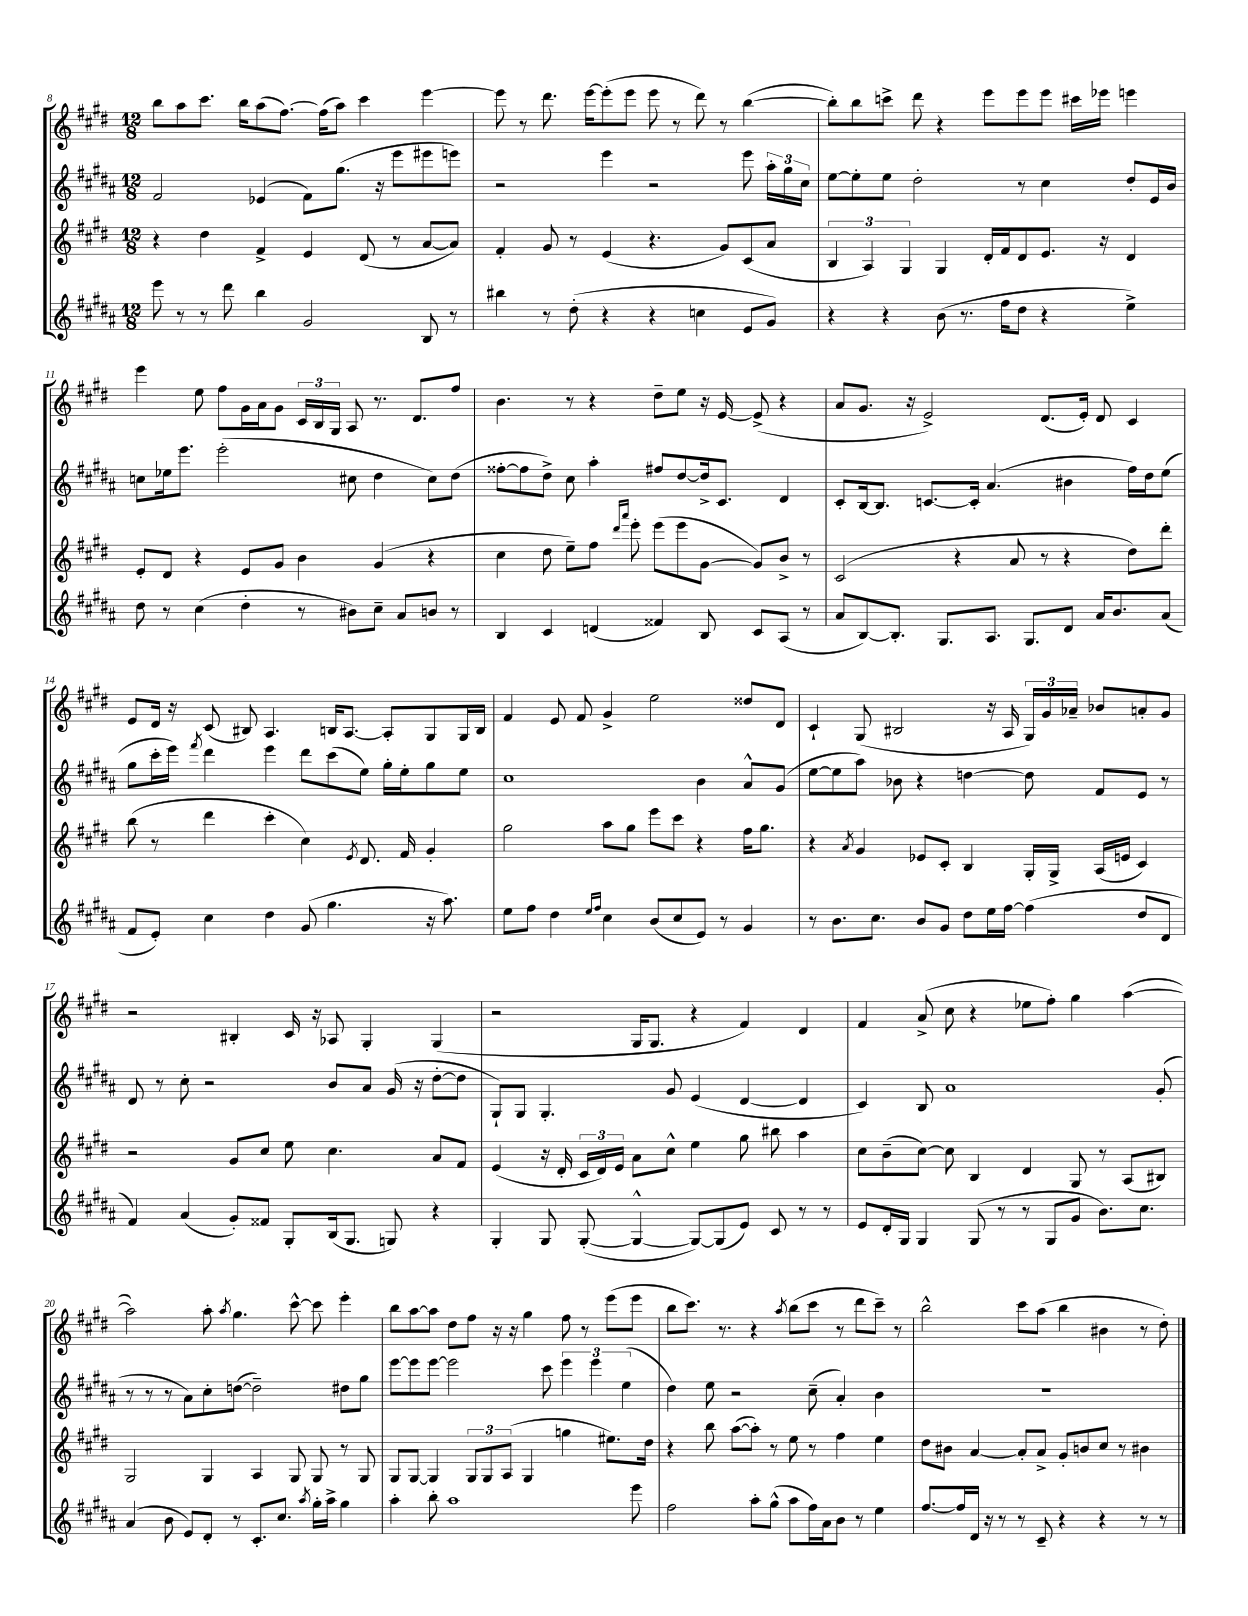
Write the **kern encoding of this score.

**kern	**kern	**kern	**kern
*part4	*part3	*part2	*part1
*staff4	*staff3	*staff2	*staff1
*clefG2	*clefG2	*clefG2	*clefG2
*k[f#c#g#d#a#]	*k[f#c#g#d#]	*k[f#c#g#d#a#]	*k[f#c#g#d#]
*M12/8	*M12/8	*M12/8	*M12/8
=8	=8	=8	=8
8eee\	4r	2f#/	8bb\L
8r	.	.	8aa\
8r	4dd#\	.	8.ccc#\J
8ddd#\	.	.	.
.	.	.	16bb\KL
4bb\	4f#^/	(4e-X/	(8aa\
.	.	.	[8.ff#\J)
2g#/	4e/	8f#\L)	.
.	.	.	(16ff#\KL]
.	.	(8.gg#\J	8aa\J)
.	(8d#/	.	4ccc#\
.	.	16r	.
.	8r	8eee\L	.
8B/	[8a/L	8eee#X\	[4eee\
8r	8a/J])	8eeen\J)	.
=9	=9	=9	=9
4bb#X\	4f#'/	2r	8eee\]
.	.	.	8r
8r	8g#/	.	8.ddd#\
(8dd#'\	8r	.	.
.	.	.	[16eee\KL
4r	(4e/	4eee\	(8eee'\]
.	.	.	8eee\J
4r	4.r	2r	8eee\
.	.	.	8r
4ccn\	.	.	8ddd#\)
.	8g#/L)	.	8r
8e/L	(8c#/	8eee\	([4bb\
8g#/J)	8a/J	24aa#'\LL	.
.	.	24gg#\	.
.	.	24cc#\JJ	.
=10	=10	=10	=10
4r	6B/	[8ee\L	8bb'\L])
.	.	8ee'\]	8bb\
.	6A/)	.	.
4r	.	8ee\J	8cccn^\J
.	6G#/	.	.
.	.	2dd#'\	8ddd#\
(8b\	4G#/	.	4r
8.r	.	.	.
.	16d#'/LL	.	8eee\L
16ff#\KL	16f#/J	.	.
8dd#\J	8d#/	8r	8eee\
4r	8.e/J	4cc#\	8eee\J
.	.	.	16ccc#X\LL
.	16r	.	16eee-X\JJ
4ee^\)	4d#/	8dd#'/L	4eeen\
.	.	16e/L	.
.	.	16b/JJ	.
!!LO:LB:g=z
=11	=11	=11	=11
8dd#\	8e'/L	8ccn\L	4eee\
8r	8d#/J	16ee-X\k	.
.	.	8.eee\J	.
(4cc#\	4r	.	8ee\
.	.	(2eee'\	8ff#\L
4dd#'\	8e/L	.	16g#\L
.	.	.	16a\J
.	8g#/J	.	8g#\J
8r	4b\	.	24c#/LL
.	.	.	24B/
.	.	.	24G#/JJ
8b#X\L)	.	8cc#X\	8A/
8cc#~\J	(4g#/	4dd#\	8.r
8a#/L	.	.	.
.	.	.	8.d#/L
8bn/J	4r	8cc#\L)	.
8r	.	(8dd#\J	8ff#/J
=12	=12	=12	=12
4B/	4cc#\	[8ff##X'\L	4.b\
.	.	8ff##\]	.
4c#/	8dd#\	8dd#^\J)	.
.	8ee~\L)	8cc#\	8r
(4dn/	8ff#\J	4aa#'\	4r
.	16qqddd#/LL	.	.
.	16qqaaa/JJ	.	.
.	8eee'\	.	.
4f##X/)	(8eee\L	8ff#X/L	8dd#~\L
.	8eee\	[8dd#/	8ee\J
8B/	[8g#\J	16dd#^/k]	16r
.	.	8.c#/J	[16e/
8c#/L	8g#/L])	.	(8e^/]
(8A#/J	8b^/J	4d#/	4r
8r	8r	.	.
=13	=13	=13	=13
8a#/L	(2c#/	8c#'/L	8a/L
[8B/)	.	[16B/k	8.g#/J
.	.	8.B/J]	.
8.B'/J]	.	.	.
.	.	.	16r
.	.	[8.cn/L	2e^/)
8.G#/L	.	.	.
.	4r	.	.
.	.	16c'/Jk]	.
8.A#/J	.	(4.a#/	.
.	8a/	.	.
8.G#/L	.	.	.
.	8r	.	(8.d#/L
8d#/J	4r	4b#X\	.
.	.	.	16e'/Jk)
16a#/KL	.	.	8d#/
8.b/	.	.	.
.	8dd#\L)	16ff#\LL)	4c#/
.	.	16dd#\J	.
(8a#/J	8ddd#'\J	(8ee\J	.
!!LO:LB:g=z
=14	=14	=14	=14
8f#/L	(8bb\	8gg#\L	8e/L
8e'/J)	8r	16ccc#'\L	16d#/Jk
.	.	16eee\JJ)	16r
.	.	8qfff#/	.
4cc#\	4ddd#\	4ddd#\	(8c#/
.	.	.	8B#X/)
4dd#\	4ccc#'\	4eee\	4.A/
(8g#/	4cc#\)	8ddd#\L	.
4.gg#\	.	(8ccc#\	16Bn/KL
.	.	.	[8.A/J
.	8qe/	.	.
.	8.d#/	8ee\J)	.
.	.	16gg#'\LL	8A'/L]
.	16f#/	16ee'\J	.
16r	4g#'/	8gg#\	8G#/
8.aa#\)	.	.	.
.	.	8ee\J	16G#/L
.	.	.	16B/JJ
=15	=15	=15	=15
8ee\L	2gg#\	1cc#	4f#/
8ff#\J	.	.	.
4dd#\	.	.	8e/
.	.	.	8f#/
16qqee/LL	.	.	.
16qqff#/JJ	.	.	.
4cc#\	8aa\L	.	4g#^/
.	8gg#\J	.	.
(8b/L	8eee\L	.	2ee\
8cc#/	8ccc#\J	.	.
8e/J)	4r	4b\	.
8r	.	.	.
4g#/	16ff#\KL	8a#^^/L	8dd##X/L
.	8.gg#\J	.	.
.	.	(8g#/J	8d#/J
=16	=16	=16	=16
8r	4r	[8ee\L	4c#`/
8.b\L	.	8ee\]	.
.	8qa/	.	.
.	4g#/	8aa#\J)	(8G#/
8.cc#\J	.	.	.
.	.	8b-X\	2B#X/
8b/L	8e-X/L	4r	.
8g#/J	8c#'/J	.	.
8dd#\L	4B/	[4ddn\	.
16ee\L	.	.	16r
[16ff#\JJ	.	.	16A/
(4ff#\]	16G#'/LL	8dd\]	24G#/LL)
.	.	.	24g#/
.	16G#^/JJ	.	.
.	.	.	24a-X~/JJ
.	(16A/LL	8f#/L	8b-X/L
.	16en/JJ	.	.
8dd#/L	4c#/)	8e/J	8an'/
8d#/J	.	8r	8g#/J
!!LO:LB:g=z
=17	=17	=17	=17
4f#/)	2r	8d#/	2r
.	.	8r	.
(4a#/	.	8cc#'\	.
.	.	2r	.
8g#'/L)	8g#/L	.	4B#X'/
8f##X/J	8cc#/J	.	.
8G#'/L	8ee\	.	16c#/
.	.	.	16r
(16B/k	4.cc#\	8b/L	8A-X/
8.G#/J	.	.	.
.	.	8a#/J	4G#'/
8Gn/)	.	(16g#/	.
.	.	16r	.
4r	8a/L	[8dd#'\L	(4G#/
.	8f#/J	8dd#\J]	.
=18	=18	=18	=18
4G#'/	(4e/	8G#`/L)	2r
.	.	8G#/J	.
8G#/	16r	4.G#'/	.
.	16d#'/	.	.
([8G#'/	24c#/LL	.	.
.	24d#/)	.	.
.	24e/JJ	.	.
4G#^^/_	8a\L	.	16G#/KL
.	.	.	8.G#/J
.	8cc#^^\J	8g#/	.
8G#/L_)	4ee\	(4e/	4r
(8G#/]	.	.	.
8e/J)	8gg#\	[4d#/	4f#/)
8c#/	8bb#X\	.	.
8r	4aa\	4d#/]	4d#/
8r	.	.	.
=19	=19	=19	=19
8e/L	8cc#\L	4c#/)	4f#/
16d#'/L	(8b~\	.	.
16G#/JJ	.	.	.
4G#/	[8cc#\J)	8B/	(8a^/
.	8cc#\]	1a#	8cc#\
(8G#/	4B/	.	4r
8r	.	.	.
8r	4d#/	.	8ee-X\L
8G#/L	.	.	8ff#'\J)
8g#/J	8G#/	.	4gg#\
8.b\L)	8r	.	.
.	(8A/L	.	([4aa\
8.cc#\J	.	.	.
.	8B#X/J)	(8g#'/	.
!!LO:LB:g=z
=20	=20	=20	=20
(4a#/	2G#/	8r	2aa\])
.	.	8r	.
8b\	.	8r	.
8e/L)	.	8a#\L)	.
8d#'/J	4G#/	8cc#'\	8aa'\
.	.	.	8qaa/
8r	.	([8ddn\J	4.gg#\
8.c#'/L	4A/	2dd~\])	.
8.cc#/J	.	.	.
.	8G#/	.	[8ccc#^^\
8qaa#/	.	.	.
16gg#'\LL	8G#/	.	8ccc#\]
16aa#^\JJ	.	.	.
4gg#\	8r	8dd#X\L	4eee'\
.	8G#/	8gg#\J	.
=21	=21	=21	=21
4aa#'\	8G#/L	[8eee\L	8bb\L
.	[8G#/J	8eee\]	[8aa\
8bb'\	4G#/]	[8eee\J	8aa\J]
1aa#	.	2eee\]	8dd#\L
.	12G#/L	.	8ff#\J
.	12G#/	.	.
.	.	.	16r
.	(12A/J	.	.
.	.	.	16r
.	4G#/	.	4gg#\
.	.	8ccc#\	.
.	4ggn\	6eee\	8ff#\
.	.	.	8r
.	.	6eee\	.
.	8.ee#X\L)	.	(8eee\L
.	.	(6ee\	.
8eee\	.	.	8eee\J
.	16dd#\Jk	.	.
=22	=22	=22	=22
2ff#\	4r	4dd#\)	8bb\L
.	.	.	8.ccc#\J)
.	8bb\	8ee\	.
.	.	.	8.r
.	([8aa\L	2r	.
8aa#'\L	8aa'\J])	.	4r
(8gg#^^\J	8r	.	.
.	.	.	8qaa/
8aa#\L	8ee\	.	(8bb\L
16ff#\L)	8r	(8cc#~\	8ccc#\J
16a#\J	.	.	.
8b\J	4ff#\	4a#'/)	8r
8r	.	.	8ddd#\L
4ee\	4ee\	4b\	8ccc#~\J)
.	.	.	8r
=23	=23	=23	=23
[8.ff#/L	8dd#\L	1.r	2bb^^\
.	8b#X\J	.	.
16ff#/L]	.	.	.
16d#/JJ	[4a/	.	.
16r	.	.	.
8r	.	.	.
8r	8a'/L]	.	8ccc#\L
8c#~/	8a^/J	.	(8aa\J
4r	8g#'/L	.	4bb\
.	8bn/	.	.
4r	8cc#/J	.	4b#X\
.	8r	.	.
8r	4b#X\	.	8r
8r	.	.	8dd#'\)
==	==	==	==
*-	*-	*-	*-
